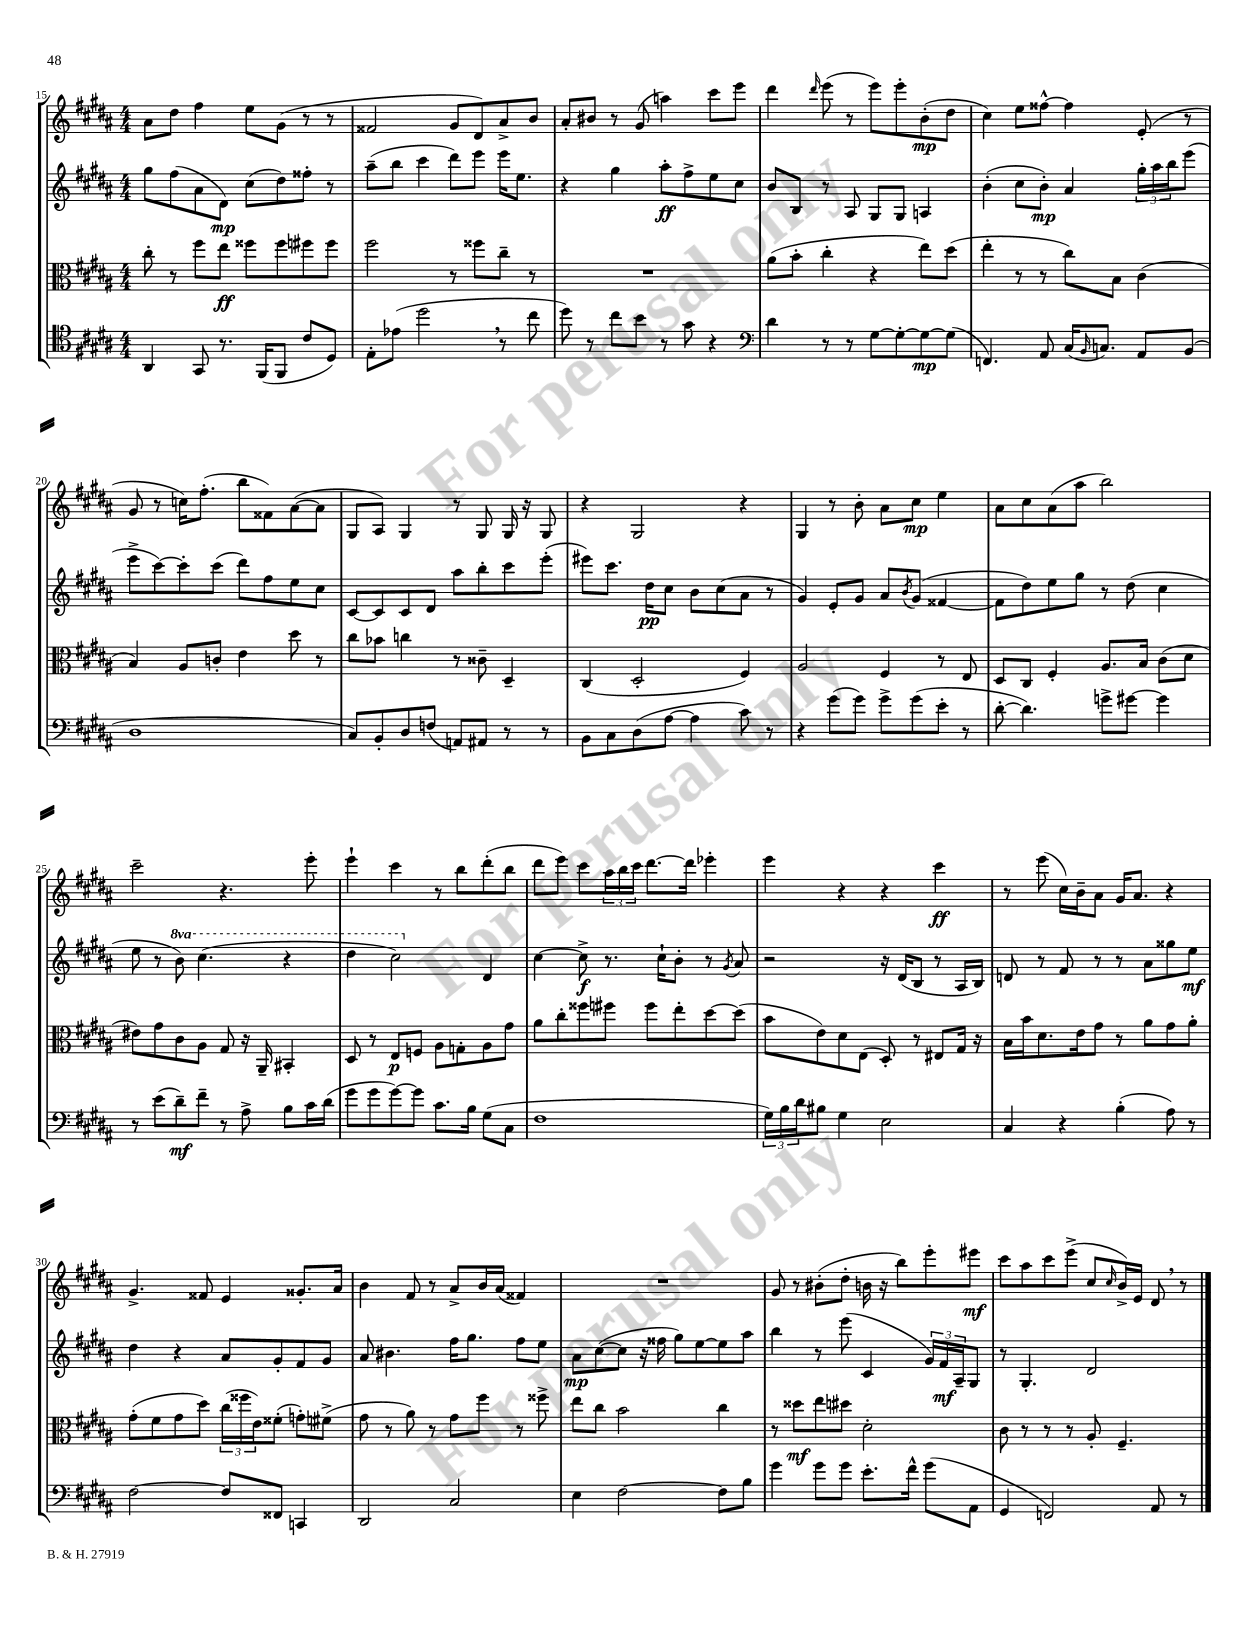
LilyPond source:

<<
\new StaffGroup <<
\new Staff = "s0" {
    \clef treble \key b \major \numericTimeSignature \time 4/4
    ais'8 dis''8 fis''4 e''8 gis'8( r8 r8 |
    fisis'2 gis'8 dis'8) ais'8-> b'8 |
    ais'8-. bis'8 r8 gis'8( a''4) cis'''8 e'''8 |
    dis'''4 \grace { dis'''16 } e'''8( r8 e'''8) e'''8-. b'8-.\mp( dis''8 |
    cis''4) e''8 fisis''8~-^ fisis''4 e'8-.( r8 |
    gis'8 r8 c''16) fis''8.-.( b''8 fisis'8) ais'8~( ais'8 |
    gis8 ais8) gis4 r8 gis8 gis16 r16 gis8 |
    r4 gis2 r4 |
    gis4 r8 b'8-. ais'8 cis''8\mp e''4 |
    ais'8 cis''8 ais'8( ais''8 b''2) |
    cis'''2-- r4. e'''8-. |
    e'''4-! cis'''4 r8 b''8 dis'''8-.( b''8 |
    dis'''8 e'''8) cis'''8 \tuplet 3/2 { ais''16 b''16 cis'''16 } dis'''8.~ dis'''16 ees'''4-. |
    e'''4 r4 r4 cis'''4\ff |
    r8 e'''8( cis''16) b'16-- ais'8 gis'16 ais'8. r4 |
    gis'4.-> fisis'8 e'4 gisis'8.-. ais'16 |
    b'4 fis'8 r8 ais'8-> b'16 ais'16( fisis'4) |
    R1 |
    gis'8 r8 bis'8-.( dis''8-. b'16 r16 b''8) e'''8-. eis'''8\mf |
    cis'''8 ais''8 cis'''8 e'''8->( cis''8 \grace { cis''16 } b'16->) e'16 dis'8 \breathe r8 \bar "|." |
}
\new Staff = "s1" {
    \clef treble \key b \major \numericTimeSignature \time 4/4 \set Staff.ottavationMarkups = #ottavation-simple-ordinals
    gis''8 fis''8( ais'8 dis'8\mp) cis''8( dis''8) fisis''8-. r8 |
    ais''8--( b''8 cis'''4 dis'''8) e'''8 e'''16 e''8. |
    r4 gis''4 ais''8-.\ff fis''8-> e''8 cis''8 |
    b'8 b8 r8 ais8 gis8 gis8 a4 |
    b'4-.( cis''8 b'8-.\mp) ais'4 \tuplet 3/2 { gis''16-. ais''16 b''16 } e'''8( |
    e'''8-> cis'''8~) cis'''8-. cis'''8( dis'''8) fis''8 e''8 cis''8 |
    cis'8~ cis'8 cis'8 dis'8 ais''8 b''8-. cis'''8 e'''8-.( |
    eis'''8) cis'''8. dis''16\pp cis''8 b'8 cis''8( ais'8 r8 |
    gis'4) e'8-. gis'8 ais'8 \acciaccatura { b'8 } gis'8( fisis'4~ |
    fisis'8 dis''8) e''8 gis''8 r8 dis''8( cis''4 |
    e''8 r8 \ottava #1 b''8) cis'''4.( r4 |
    dis'''4 cis'''2) \ottava #0 dis'4 |
    cis''4~ cis''8->\f r8. cis''16-! b'8-. r8 \acciaccatura { gis'8 } ais'8 |
    r2 r16 dis'16( b8 r8 ais16 b16) |
    d'8 r8 fis'8 r8 r8 ais'8 gisis''8 e''8\mf |
    dis''4 r4 ais'8 gis'8-. fis'8 gis'8 |
    ais'8 bis'4. fis''16 gis''8. fis''8 e''8 |
    ais'8\mp cis''8~( cis''8 r16 fisis''16 gis''8) e''8~ e''8 ais''8 |
    b''4 r8 e'''8( cis'4 \tuplet 3/2 { gis'16) fis'16\mf ais16-- } gis8 |
    r8 gis4.-. dis'2 \bar "|." |
}
\new Staff = "s2" {
    \clef alto \key b \major \numericTimeSignature \time 4/4
    cis''8-. r8 fis''8 e''8\ff fisis''8 fisis''8 fis''8 fis''8 |
    fis''2 r8 fisis''8 cis''8-- r8 |
    R1 |
    ais'8( b'8-. cis''4-. r4 e''8) dis''8( |
    e''4-. r8 r8 cis''8) b8 cis'4( |
    b4) ais8 c'8-. e'4 dis''8 r8 |
    cis''8 bes'8 c''4 r8 cisis'8-- dis4-- |
    cis4( dis2-. fis4) |
    ais2 fis4 r8 e8 |
    dis8 cis8 fis4-. ais8. b16 cis'8( dis'8 |
    eis'8) gis'8 cis'8 ais8 gis8 r16 ais,16-- bis,4-. |
    dis8 r8 e8\p f8 ais8 g8-. ais8 gis'8 |
    ais'8 cis''8-. fisis''8 fis''8 fis''8 e''8-. dis''8~ dis''8( |
    b'8 e'8) dis'8 e8( dis8-.) r8 eis8 gis16 r16 |
    b16 b'16 dis'8. e'16 gis'8 r8 ais'8 gis'8 ais'8-. |
    gis'8-.( fis'8 gis'8 dis''8) \tuplet 3/2 { cis''16( fisis''16 e'16) } fisis'8-.( g'8-.) fis'8->( |
    gis'8 r8 ais'8) r8 gis'8 fis''8 r8 fisis''8-> |
    e''8 cis''8 b'2 cis''4 |
    r8 disis''8\mf e''8 dis''8 dis'2-. |
    cis'8 r8 r8 r8 ais8-. fis4.-- \bar "|." |
}
\new Staff = "s3" {
    \clef tenor \key b \major \numericTimeSignature \time 4/4
    ais,4 gis,8 r8. fis,16( fis,8 cis'8 dis8) |
    e8-. ees'8( dis''2 \breathe r8 cis''8 |
    dis''8) r8 cis''8 b'8 r8 gis'8 r4 |
    \clef bass dis'4 r8 r8 gis8~ gis8~-. gis8~\mp gis8( |
    f,4.) ais,8 cis16( \grace { b,16 } c8.) ais,8 b,8( |
    dis1 |
    cis8) b,8-. dis8 f8( a,8) ais,8 r8 r8 |
    b,8 cis8 dis8( ais8~ ais4 cis'8) r8 |
    r4 gis'8( gis'8) gis'8-> gis'8( e'8-. r8 |
    dis'8~-. dis'4.) g'8-> gis'8~ gis'4 |
    r8 e'8( dis'8--\mf) fis'8-- r8 ais8-> b8 cis'16 dis'16( |
    gis'8 gis'8 gis'8~) gis'8 cis'8. b16 gis8( cis8 |
    fis1 |
    \tuplet 3/2 { gis16) b16 dis'16 } bis8 gis4 e2 |
    cis4 r4 b4-.( ais8) r8 |
    fis2~ fis8 fisis,8 c,4 |
    dis,2 cis2 |
    e4 fis2~ fis8 b8 |
    gis'4 gis'8 gis'8 e'8.-. fis'16-^ gis'8( ais,8 |
    gis,4 f,2) ais,8 r8 \bar "|." |
}
>>
>>
\layout { \context { \Score currentBarNumber = #15 } }
